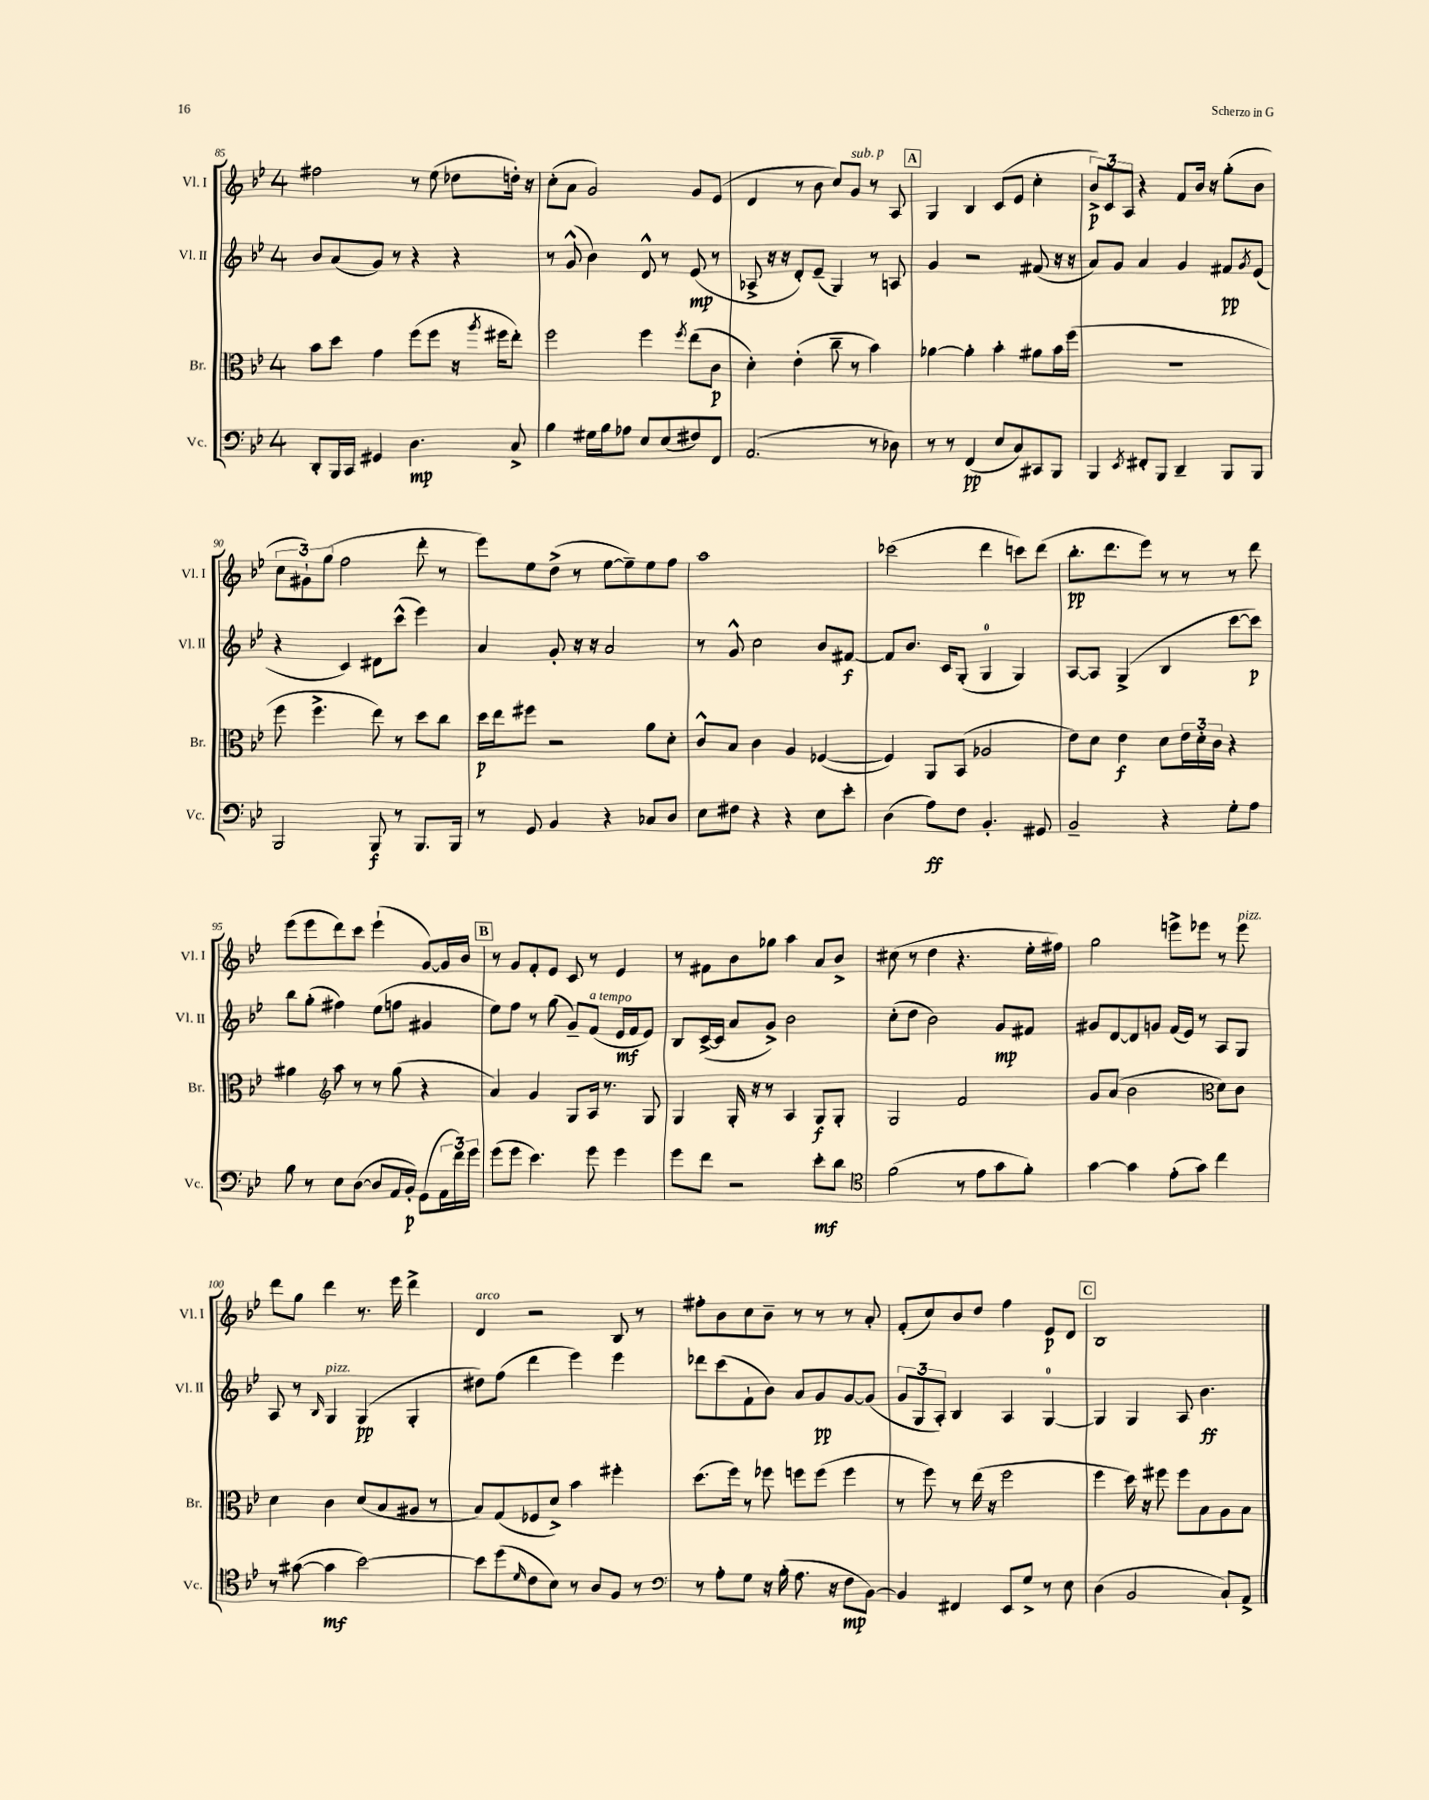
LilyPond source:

<<
\new StaffGroup <<
\new Staff = "s0" \with { instrumentName = "Vl. I" shortInstrumentName = "Vl. I" } {
    \clef treble \key bes \major \once \override Staff.TimeSignature.style = #'single-digit \time 4/4
    fis''2 r8 ees''8( des''8 d''16-.) r16 |
    c''8-.( a'8 g'2) g'8 ees'8( |
    d'4 r8 bes'8 c''8) g'8^\markup { \italic "sub. p" } r8 a8 |
    \mark \markup { \box "A" } g4 bes4 c'8( ees'8 c''4-. |
    \tuplet 3/2 { bes'8->\p) c'8 a8 } r4 f'8 bes'16 r16 g''8-.( bes'8 |
    \tuplet 3/2 { c''8 gis'8-!) g''8( } f''2 d'''8-. r8 |
    ees'''8) ees''8 d''8->( r8 ees''8~ ees''8--) ees''8 f''8 |
    a''1 |
    ces'''2( d'''4 c'''8) d'''8( |
    bes''8.-.\pp d'''8. ees'''8) r8 r8 r8 d'''8 |
    ees'''8( ees'''8 d'''8) c'''8 ees'''4-!( g'8~) g'16 bes'16 |
    \mark \markup { \box "B" } r8 g'8 f'8-. ees'8 c'8 r8 ees'4 |
    r8 fis'8 bes'8 ges''8 a''4 a'8 bes'8-> |
    cis''8( r8 d''4 r4. ees''16-. fis''16) |
    g''2 e'''8-> ees'''8 r8 ees'''8^\markup { \italic "pizz." } |
    d'''8 g''8 d'''4 r8. ees'''16 d'''4-> |
    d'4^\markup { \italic "arco" } r2 bes8 r8 |
    fis''8-. bes'8 c''8 bes'8-- r8 r8 r8 a'8-. |
    f'8-.( c''8) bes'8 d''8 f''4 ees'8\p d'8 |
    \mark \markup { \box "C" } bes1 \bar "|." |
}
\new Staff = "s1" \with { instrumentName = "Vl. II" shortInstrumentName = "Vl. II" } {
    \clef treble \key bes \major \once \override Staff.TimeSignature.style = #'single-digit \time 4/4
    bes'8 a'8( g'8) r8 r4 r4 |
    r8 g'8-^( bes'4) d'8-^ r8 ees'8\mp( r8 |
    aes8-> r16 r16 d'8-.) ees'8--( g4) r8 a8 |
    \mark \markup { \box "A" } g'4 r2 fis'8( r16 r16 |
    a'8) g'8 a'4 g'4 fis'8\pp \acciaccatura { g'8 } ees'8( |
    r4 c'4) dis'8 c'''8-^( ees'''4) |
    a'4 g'8-. r16 r16 a'2 |
    r8 g'8-^ c''2 bes'8 fis'8~\f |
    fis'8 bes'8. c'16 g8-.( g4-0 g4) |
    a8~ a8 g4->( bes4 c'''8~ c'''8\p) |
    bes''8 g''8-.( fis''4) ees''8( f''8 gis'4 |
    \mark \markup { \box "B" } ees''8) f''8 r8 g''8( g'8--) f'8^\markup { \italic "a tempo" }( ees'16\mf f'16 ees'8) |
    bes8 c'16~->( c'16 a'8 g'8->) bes'2 |
    c''8-.( d''8 bes'2) g'8\mp fis'8 |
    gis'8 d'8~ d'8 g'8 f'16( ees'16) r8 a8 g8 |
    a8 r8 \grace { bes16 } g4^\markup { \italic "pizz." } g4\pp( g4-. |
    dis''8) f''8( d'''4 ees'''4) ees'''4 |
    des'''8 c'''8( f'8-! bes'8) a'8 g'8\pp g'8~ g'8( |
    \tuplet 3/2 { g'8 g8 a8-.) } bes4 a4 g4-0~ |
    \mark \markup { \box "C" } g4 g4 a8 bes'4.\ff \bar "|." |
}
\new Staff = "s2" \with { instrumentName = "Br." shortInstrumentName = "Br." } {
    \clef alto \key bes \major \once \override Staff.TimeSignature.style = #'single-digit \time 4/4
    bes'8 d''8 g'4 f''8( f''8 r16 \acciaccatura { a''8 } fis''16 ees''8-.) |
    f''2 f''4 \acciaccatura { f''8 } ees''8( c'8\p |
    d'4-.) ees'4-.( c''8-- r8 bes'4) |
    \mark \markup { \box "A" } aes'4~ aes'4-. bes'4-. ais'8 bes'16 f''16( |
    R1 |
    f''8 f''4.-> ees''8) r8 d''8 c''8 |
    d''16\p ees''16 fis''8 r2 a'8 d'8-. |
    c'8-^ bes8 c'4 a4 fes4~( |
    fes4) a,8 bes,8( aes2 |
    ees'8) d'8 ees'4\f d'8 \tuplet 3/2 { ees'16 d'16-. c'16 } r4 |
    ais'4 \clef treble a''8 r8 r8 g''8( r4 |
    \mark \markup { \box "B" } a'4) g'4 g8 a16 r8. g8 |
    g4 g16-. r16 r8 a4 g8\f g8-. |
    g2 f'2 |
    g'8 a'8( bes'2 \clef alto d'8) c'8 |
    d'4 c'4 d'8( bes8 ais8 r8 |
    bes8) g8( fes8 d'8->) bes'4 fis''4-. |
    d''8.( f''16) r8 fes''8 f''8 f''8( f''4 |
    r8 f''8) r8 ees''16( r16 f''2 |
    \mark \markup { \box "C" } f''4 d''16) r16 fis''8 fis''8 bes8 a8 bes8 \bar "|." |
}
\new Staff = "s3" \with { instrumentName = "Vc." shortInstrumentName = "Vc." } {
    \clef bass \key bes \major \once \override Staff.TimeSignature.style = #'single-digit \time 4/4
    d,8-. bes,,16 c,16 gis,4 d4.\mp c8-> |
    bes4 gis16 bes16 aes8 ees8 ees8( fis8) f,8 |
    a,2.( r8 des8) |
    \mark \markup { \box "A" } r8 r8 f,4\pp( ees8 c8) cis,8 bes,,8 |
    bes,,4 \acciaccatura { ees,8 } fis,8-. bes,,8 d,4-- bes,,8 bes,,8 |
    bes,,2 bes,,8\f r8 bes,,8. bes,,16 |
    r8 g,8 bes,4 r4 ces8 d8 |
    ees8 fis8 r4 r4 ees8 ees'8-. |
    d4( a8\ff) f8 bes,4.-. gis,8 |
    bes,2-- r4 g8-. a8 |
    bes8 r8 ees8 d8~( d8 a,16 bes,16-.\p) g,8( \tuplet 3/2 { a,16 f'16) g'16 } |
    \mark \markup { \box "B" } g'8( g'8 ees'4.) g'8 g'4 |
    g'8 f'8 r2 ees'8-.\mf d'8 |
    \clef tenor f'2( r8 ees'8 g'8 f'8-.) |
    g'4~ g'4 ees'8-.( g'8) c''4 |
    r8 gis'8~( gis'4\mf bes'2~) |
    bes'8 d''8( \grace { d'16 } c'8 bes8) r8 a8 f8 r8 |
    \clef bass r8 a8-. g8 r16 bes16-.( a8. r16 f8\mp bes,8~) |
    bes,4 fis,4 ees,8 g8-> r8 ees8 |
    \mark \markup { \box "C" } d4( bes,2 c8-!) a,8-> \bar "|." |
}
>>
>>
\layout { \context { \Score currentBarNumber = #85 } }
